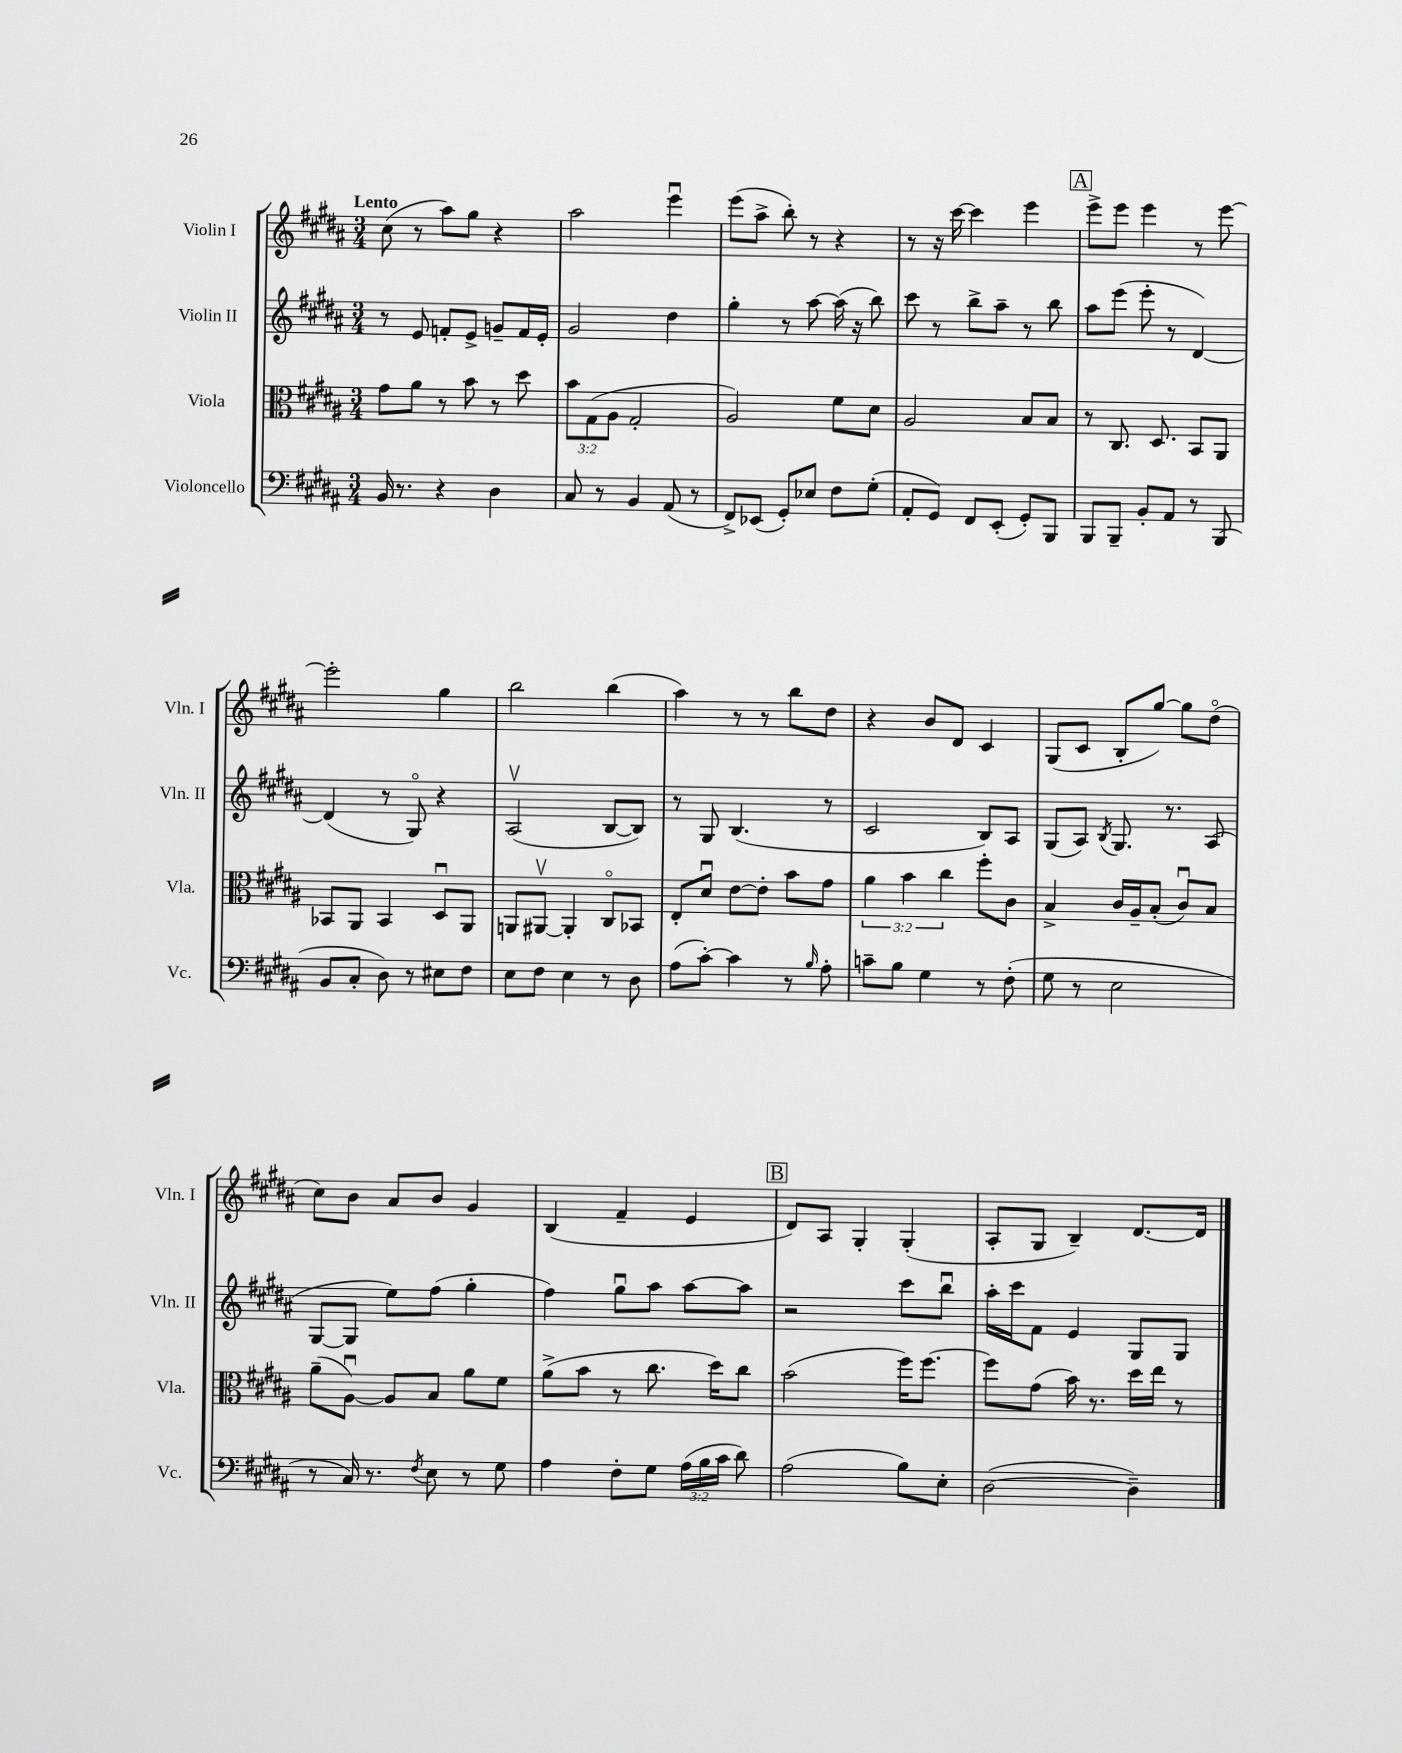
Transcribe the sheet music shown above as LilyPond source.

<<
\new StaffGroup <<
\new Staff = "s0" \with { instrumentName = "Violin I" shortInstrumentName = "Vln. I" } {
    \clef treble \key b \major \numericTimeSignature \time 3/4 \tempo "Lento"
    \autoBeamOff cis''8( r8 ais''8[) gis''8] r4 |
    ais''2 e'''4\downbow |
    e'''8[( ais''8]-> b''8-.) r8 r4 |
    r8 r16 cis'''16~ cis'''4 e'''4 |
    \mark \markup { \box "A" } e'''8[-> e'''8] e'''4 r8 e'''8~ |
    e'''2-. gis''4 |
    b''2 b''4( |
    ais''4) r8 r8 b''8[ dis''8] |
    r4 b'8[ dis'8] cis'4 |
    gis8[( cis'8] b8[-. gis''8]~) gis''8[ dis''8]\flageolet( |
    cis''8[) b'8] ais'8[ b'8] gis'4 |
    b4( fis'4-- e'4 |
    \mark \markup { \box "B" } dis'8[) ais8] gis4-. gis4-.( |
    ais8[-. gis8] b4--) dis'8.[~ dis'16] \bar "|." |
}
\new Staff = "s1" \with { instrumentName = "Violin II" shortInstrumentName = "Vln. II" } {
    \clef treble \key b \major \numericTimeSignature \time 3/4
    \autoBeamOff r8 e'8 f'8[-. e'8]-> g'8[-- f'16 e'16]-. |
    gis'2 dis''4 |
    gis''4-. r8 ais''8~ ais''16( r16 b''8) |
    cis'''8 r8 b''8[-> ais''8]-- r8 b''8 |
    \mark \markup { \box "A" } ais''8[ e'''8]( e'''8-. r8 dis'4~) |
    dis'4( r8 gis8\flageolet) r4 |
    ais2\upbow( b8[~ b8]) |
    r8 gis8 b4.( r8 |
    cis'2 b8[) ais8] |
    gis8[( ais8]) \acciaccatura { b8 } gis8. r8. ais8( |
    gis8[~ gis8] e''8[) fis''8]( gis''4-. |
    fis''4) gis''8[\downbow ais''8] ais''8[~ ais''8] |
    \mark \markup { \box "B" } r2 cis'''8[ b''8]\downbow |
    ais''16[-. cis'''16 fis'8] e'4 gis8[ gis8] \bar "|." |
}
\new Staff = "s2" \with { instrumentName = "Viola" shortInstrumentName = "Vla." } {
    \clef alto \key b \major \numericTimeSignature \time 3/4 \override Staff.TupletNumber.text = #tuplet-number::calc-fraction-text
    \autoBeamOff gis'8[ ais'8] r8 b'8 r8 dis''8 |
    \tuplet 3/2 { b'8[ gis8( ais8] } gis2-. |
    ais2) fis'8[ dis'8] |
    ais2 b8[ b8] |
    \mark \markup { \box "A" } r8 cis8. dis8. b,8[ ais,8] |
    bes,8[ ais,8] bes,4 dis8[\downbow ais,8] |
    a,8[ ais,8]~\upbow ais,4-. cis8[\flageolet bes,8] |
    e8[-. dis'8]\downbow e'8[~ e'8]-. b'8[ gis'8] |
    \tuplet 3/2 { ais'4 b'4 cis''4 } fis''8[-. cis'8] |
    b4-> cis'16[ ais16-- b8]-.( cis'8[\downbow) b8] |
    ais'8[--( ais8]~\downbow) ais8[ b8] ais'8[ fis'8] |
    ais'8[->( b'8] r8 cis''8. dis''16[) cis''8] |
    \mark \markup { \box "B" } b'2( fis''16[) fis''8.]~ |
    fis''8[ gis'8]( b'16) r8. dis''16[ e''16] r8 \bar "|." |
}
\new Staff = "s3" \with { instrumentName = "Violoncello" shortInstrumentName = "Vc." } {
    \clef bass \key b \major \numericTimeSignature \time 3/4 \override Staff.TupletNumber.text = #tuplet-number::calc-fraction-text
    \autoBeamOff b,16 r8. r4 dis4 |
    cis8 r8 b,4 ais,8( r8 |
    fis,8[->) ees,8]( gis,8[-.) ees8] fis8[ gis8]-.( |
    ais,8[-. gis,8]) fis,8[ e,8]-.( gis,8[-.) b,,8] |
    \mark \markup { \box "A" } b,,8[ b,,8]-- b,8[-. ais,8] r8 b,,8( |
    b,8[ cis8]-. dis8) r8 eis8[ fis8] |
    e8[ fis8] e4 r8 dis8 |
    ais8[( cis'8]~-.) cis'4 r8 \grace { b16 } ais8-. |
    c'8[-- b8] gis4 r8 fis8-.( |
    gis8 r8 e2 |
    r8 cis16) r8. \acciaccatura { fis8 } e8 r8 gis8 |
    ais4 fis8[-. gis8] \tuplet 3/2 { ais16[( b16 cis'16] } dis'8) |
    \mark \markup { \box "B" } ais2( b8[) e8]-. |
    dis2~( dis4--) \bar "|." |
}
>>
>>
\layout { \context { \Score \remove "Bar_number_engraver" } }
